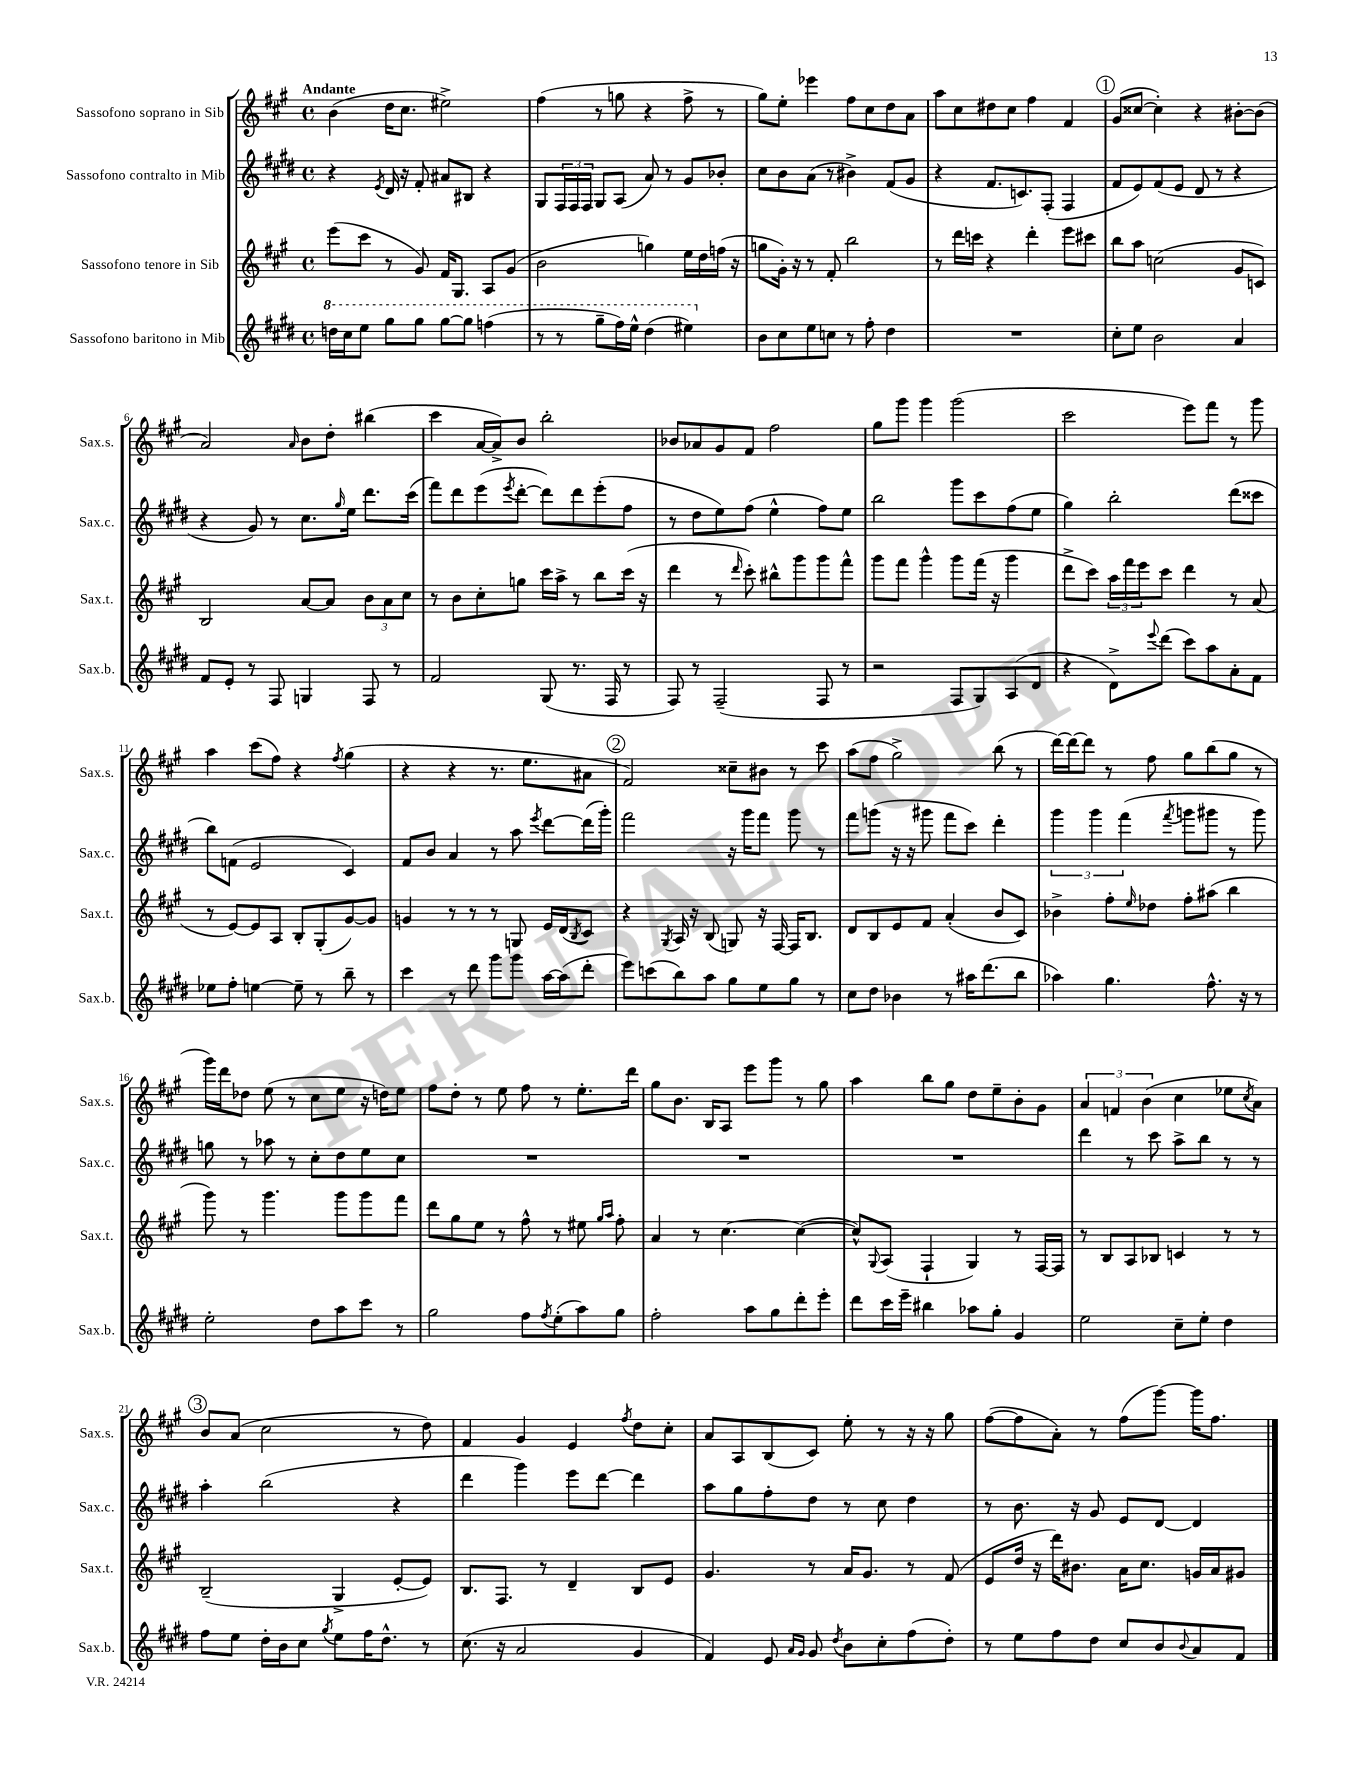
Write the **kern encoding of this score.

**kern	**kern	**kern	**kern
*part4	*part3	*part2	*part1
*staff4	*staff3	*staff2	*staff1
*I"Sassofono baritono in Mib	*I"Sassofono tenore in Sib	*I"Sassofono contralto in Mib	*I"Sassofono soprano in Sib
*I'Sax.b.	*I'Sax.t.	*I'Sax.c.	*I'Sax.s.
*clefG2	*clefG2	*clefG2	*clefG2
*k[f#c#g#d#]	*k[f#c#g#]	*k[f#c#g#d#]	*k[f#c#g#]
*M4/4	*M4/4	*M4/4	*M4/4
*met(c)	*met(c)	*met(c)	*met(c)
*8va	*	*	*
=1	=1	=1	=1
!	!	!	!LO:TX:a:B:t=Andante
16dddn\LL	(8eee\L	4r	(4b\
16ccc#\J	.	.	.
8eee\J	8ccc#\J	.	.
.	.	8qe/	.
8ggg#\L	8r	16d#/	16dd\KL
.	.	16r	8.cc#\J
8ggg#\J	8g#/)	8f#'/	.
[8ggg#\L	16f#/KL	8a#X/L	2ee#X^\)
.	8.G#/J	.	.
8ggg#\J]	.	8B#X/J	.
(4fffn\	8A/L	4r	.
.	(8g#/J	.	.
=2	=2	=2	=2
8r	2b\	8G#/L	(4ff#\
8r	.	24F#/L	.
.	.	24F#/	.
.	.	24F#/JJ	.
8ggg#~\L	.	8G#/L	8r
16fff#\L)	.	(8A/J	8ggn\
16eee^^\JJ	.	.	.
(4ddd#\	4ggn\)	8a/)	4r
.	.	8r	.
4eee#X\)	16ee\LL	8g#/L	8ff#^\
.	16dd\	.	.
.	(16ffn\JJ	8b-X'/J	8r
.	16r	.	.
=3	=3	=3	=3
*X8va	*	*	*
8b\L	8ggn\L	8cc#\L	8gg#\L)
8cc#\	16g#'\Jk)	8b\	8ee'\J
.	16r	.	.
8ee\	8r	(8a\J	4eee-X\
8ccn\J	8f#'/	8r	.
8r	2bb\	4b#X^\)	8ff#\L
8ff#'\	.	.	8cc#\
4dd#\	.	(8f#/L	8dd\
.	.	8g#/J	8a\J
=4	=4	=4	=4
1r	8r	4r	8aa\L
.	16ddd\LL	.	8cc#\
.	16cccn\JJ	.	.
.	4r	8.f#/L	8dd#X\
.	.	.	8cc#\J
.	.	8.cn/)	.
.	4ddd'\	.	4ff#\
.	.	(8F#'/J	.
.	8eee\L	4F#/	4f#/
.	8ccc#X\J	.	.
!!LO:REH:place=s1:t=1
=5	=5	=5	=5
8cc#'\L	8bb\L	8f#/L	(8g#/L
8ee\J	8aa\J	8e/)	[8cc##X/J
2b\	(2ccn\	(8f#/	4cc##'\])
.	.	8e/J	.
.	.	8d#/	4r
.	.	8r	.
4a/	8g#/L	4r	[8b#X'\L
.	8cn/J)	.	(8b#\J]
!!LO:LB:g=z
=6	=6	=6	=6
8f#/L	2B/	4r	2a/)
8e'/J	.	.	.
8r	.	8g#/)	.
8F#/	.	8r	.
.	.	.	16qqa/
4Gn/	[8a/L	8.cc#\L	8b\L
.	8a/J]	.	8dd'\J
.	.	16qqgg#/	.
.	.	16ee\Jk	.
8F#/	12b\L	8.ddd#\L	(4bb#X\
.	12a\	.	.
8r	.	.	.
.	12cc#\J	.	.
.	.	(16ccc#\Jk	.
=7	=7	=7	=7
2f#/	8r	8fff#\L)	4ccc#\
.	8b\L	8ddd#\	.
.	8cc#'\	(8eee\	[16a/LL
.	.	.	16a^/J])
.	.	8qeee/	.
.	8ggn\J	[8ddd#'\J	8b/J
(8G#/	16ccc#\LL	8ddd#\L])	2bb'\
.	16aa^\JJ	.	.
8.r	8r	8ddd#\	.
.	8bb\L	(8eee'\	.
16F#/	.	.	.
8r	(16ccc#\Jk	8ff#\J	.
.	16r	.	.
=8	=8	=8	=8
8F#/)	4ddd\	8r	8b-X/L
8r	.	8dd#\L	8a-X/
(2F#~/	8r	8ee\)	8g#/
.	16qqddd/	.	.
.	8ccc#'\)	(8ff#\J	8f#/J
.	8bb#X^^\L	4ee^^\	2ff#\
.	8ggg#\	.	.
8F#/	8ggg#\	8ff#\L)	.
8r	8fff#^^\J	8ee\J	.
=9	=9	=9	=9
2r	8ggg#\L	2bb\	8gg#\L
.	8fff#\J	.	8ggg#\J
.	4ggg#^^\	.	4ggg#\
8F#/L	8ggg#\L	8ggg#\L	(2ggg#\
8G#/)	(16fff#\Jk	8ccc#\	.
.	16r	.	.
(8A/	4ggg#\	(8ff#\	.
8d#/J	.	8ee\J	.
=10	=10	=10	=10
4r	8ddd^\L	4gg#\)	2ccc#\
.	8ccc#\J)	.	.
8d#^\L)	24aa\LL	2bb'\	.
.	24fff#\	.	.
.	24eee\J	.	.
8qqeee/	.	.	.
(8ddd#\J	8ccc#\J	.	.
8ccc#\L)	4ddd\	.	8eee\L)
8aa\	.	.	8fff#\J
8a'\	8r	(8ddd#\L	8r
8f#\J	(8a/	8ccc##X\J	8ggg#\
!!LO:LB:g=z
=11	=11	=11	=11
8ee-X\L	8r	8bb\L)	4aa\
8ff#'\J	[8e/L)	(8fn\J	.
[4een\	8e/]	2e/	(8ccc#\L
.	8A/J	.	8ff#\J)
8ee~\]	8B'/L	.	4r
8r	(8G#'/	.	.
.	.	.	8qff#/
8bb~\	[8g#/)	4c#/)	(4gg#\
8r	8g#/J]	.	.
=12	=12	=12	=12
4ccc#\	4gn/	8f#/L	4r
.	.	8b/J	.
8r	8r	4a/	4r
8ddd#\	8r	.	.
8ggg#\L	8r	8r	8.r
8ggg#\J	8Gn/	8aa\	.
.	.	.	8.ee\L
.	.	8qeee/	.
[16aa\LL	16e/LL	[8ddd#\L	.
(16aa\J]	(16d/J	.	.
.	8qB/	.	.
8ddd#'\J	8c#/J)	(16ddd#\L]	8a#X\J
.	.	16ggg#'\JJ)	.
!!LO:REH:place=s1:t=2
=13	=13	=13	=13
8eee\L)	4r	2fff#\	2f#/)
(8cccn\	.	.	.
.	8qG#/	.	.
8bb\)	16A/	.	.
.	16r	.	.
8aa\J	(8B/	.	.
8gg#\L	8Gn/)	16r	8cc##X~\L
.	.	16ggg#\KL	.
8ee\	16r	8fff#\J	8b#X\J
.	[16F#/	.	.
8gg#\J	16F#/KL]	8ggg#\	8r
.	8.B/J	.	.
8r	.	8r	8ccc#\
=14	=14	=14	=14
8cc#\L	8d/L	8fff#\L	(8aa\L
8dd#\J	8B/	(8gggn\J	8ff#\J
4b-X\	8e/	16r	2gg#^\)
.	.	16r	.
.	8f#/J	8ggg#X\	.
8r	(4a'/	8fff#\L	.
16aa#X\KL	.	8ccc#\J)	.
(8.ddd#\	.	.	.
.	8b/L	4ddd#'\	(8bb\
8bb\J	8c#/J)	.	8r
=15	=15	=15	=15
4aa-X\)	4b-X^\	6ggg#\	[16ddd\LL)
.	.	.	16ddd\J_
.	.	.	8ddd\J]
.	.	6ggg#\	.
4.gg#\	8ff#'\L	.	8r
.	.	(6fff#\	.
.	16qqee/	.	.
.	8dd-X\J	.	8ff#\
.	.	8qfff#/	.
.	8ff#'\L	8gggn\L	8gg#\L
8.ff#^^\	(8aa#X\J	8ggg#X\J	(8bb\
.	4bb\	8r	8gg#\J
16r	.	.	.
8r	.	8ggg#\)	8r
!!LO:LB:g=z
=16	=16	=16	=16
2ee'\	8ggg#\)	8ggn\	16ggg#\LL)
.	.	.	16ddd\J
.	8r	8r	8dd-X\J
.	4.ggg#\	8aa-X\	(8ee\
.	.	8r	8r
8dd#\L	.	8cc#'\L	8cc#\L
8aa\	8ggg#\L	8dd#\	8ee\J
8ccc#\J	8ggg#\	8ee\	16r
.	.	.	16ddn\KL)
8r	8fff#\J	8cc#\J	8ee\J
=17	=17	=17	=17
2gg#\	8ddd\L	1r	8ff#\L
.	8gg#\	.	8dd'\J
.	8ee\J	.	8r
.	8r	.	8ee\
8ff#\L	8ff#^^\	.	8ff#\
8qff#/	.	.	.
(8ee'\	8r	.	8r
8aa\)	8ee#X\	.	8.ee'\L
.	16qqgg#/LL	.	.
.	16qqaa/JJ	.	.
8gg#\J	8ff#'\	.	.
.	.	.	16ddd\Jk
=18	=18	=18	=18
2ff#'\	4a/	1r	8gg#\L
.	.	.	8.b\J
.	8r	.	.
.	.	.	16B/KL
.	[4.cc#\	.	8A/J
8aa\L	.	.	8eee\L
8gg#\	.	.	8ggg#\J
8ddd#'\	(4cc#\_	.	8r
8eee'\J	.	.	8gg#\
=19	=19	=19	=19
8ddd#\L	8cc#^^/L])	1r	4aa\
.	8qqG#/	.	.
16ccc#\L	(8A/J	.	.
16eee~\JJ	.	.	.
4bb#X\	4F#`/	.	8bb\L
.	.	.	8gg#\J
8aa-X\L	4G#/)	.	8dd\L
8gg#'\J	.	.	8ee~\
4g#/	8r	.	8b'\
.	[16F#/LL	.	8g#\J
.	16F#/JJ]	.	.
=20	=20	=20	=20
2ee\	8r	4ddd#\	6a/
.	8B/L	.	.
.	.	.	6fn/
.	8A/	8r	.
.	.	.	(6b\
.	8B-X/J	8ccc#\	.
8cc#~\L	4cn/	8aa^\L	4cc#\
8ee'\J	.	8bb\J	.
4dd#\	8r	8r	8ee-X\L
.	.	.	8qcc#/
.	8r	8r	8a\J)
!!LO:LB:g=z
!!LO:REH:place=s1:t=3
=21	=21	=21	=21
8ff#\L	(2B~/	4aa'\	8b/L
8ee\J	.	.	(8a/J
16dd#'\LL	.	(2bb\	2cc#\
16b\J	.	.	.
8cc#\J	.	.	.
8qgg#/	.	.	.
8ee\L	4G#^/	.	.
16ff#\K	.	.	.
8.dd#^^\J	.	.	.
.	[8e'/L	4r	8r
8r	8e/J])	.	8dd\)
=22	=22	=22	=22
(8.cc#\	8.B/L	4ddd#\	4f#/
16r	8.F#/J	.	.
2a/	.	4ggg#\)	4g#/
.	8r	.	.
.	4d~/	8eee\L	4e/
.	.	[8ddd#\J	.
.	.	.	8qff#/
4g#/	8B/L	4ddd#\]	8dd\L
.	8e/J	.	8cc#'\J
=23	=23	=23	=23
4f#/)	4.g#/	8aa\L	8a/L
.	.	8gg#\	8A/
8e/	.	8ff#'\	(8B/
16qqa/LL	.	.	.
16qqg#/JJ	.	.	.
8g#/	8r	8dd#\J	8c#/J)
8qdd#/	.	.	.
8b\L	16a/KL	8r	8ee'\
.	8.g#/J	.	.
8cc#'\	.	8cc#\	8r
(8ff#\	8r	4dd#\	16r
.	.	.	16r
8dd#'\J)	(8f#/	.	8gg#\
=24	=24	=24	=24
8r	8e/L	8r	([8ff#\L
8ee\L	16dd/Jk	8.b\	8ff#\]
.	16r	.	.
8ff#\	16ddd\KL)	.	8a'\J)
.	8.b#X\J	16r	.
8dd#\J	.	8g#/	8r
8cc#/L	16a\KL	8e/L	(8ff#\L
.	8.cc#\J	.	.
8b/	.	[8d#/J	[8ggg#\J)
8qqb/	.	.	.
8a/	16gn/LL	4d#/]	16ggg#\KL]
.	16a/J	.	8.ff#\J
8f#/J	8g#X/J	.	.
==	==	==	==
*-	*-	*-	*-
